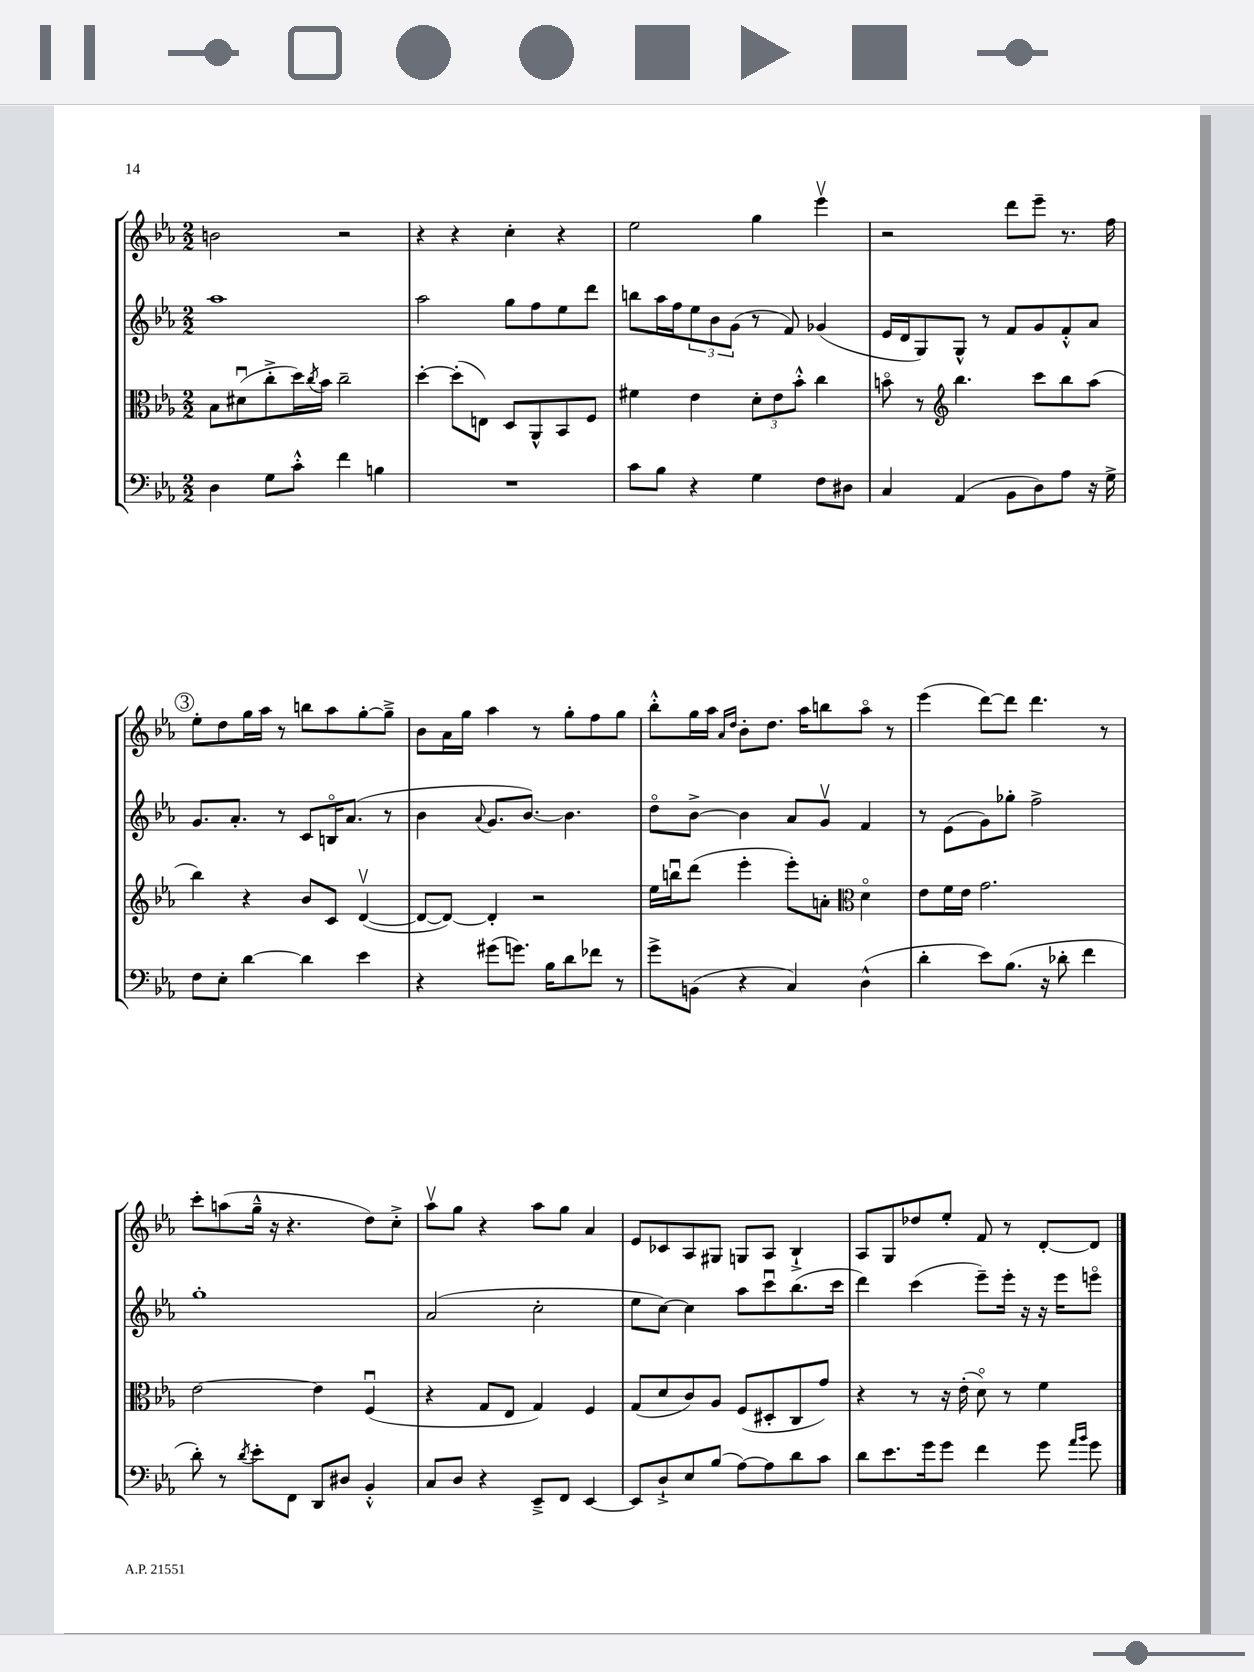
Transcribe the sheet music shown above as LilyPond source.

<<
\new StaffGroup <<
\new Staff = "s0" {
    \clef treble \key ees \major \numericTimeSignature \time 2/2
    b'2 r2 |
    r4 r4 c''4-. r4 |
    ees''2 g''4 ees'''4\upbow |
    r2 d'''8 ees'''8-- r8. f''16 |
    \mark \markup { \circle "3" } ees''8-. d''8 g''16 aes''16 r8 b''8 aes''8 g''8~-. g''8---> |
    bes'8 aes'16 g''16 aes''4 r8 g''8-. f''8 g''8 |
    bes''8-.-^ g''16 aes''16 \grace { aes'16 d''16 } bes'8-. d''8. aes''16 b''8 aes''8\flageolet r8 |
    ees'''4( d'''8~) d'''8 d'''4. r8 |
    c'''8-. a''8( g''16---^ r16 r4. d''8) c''8-.-> |
    aes''8\upbow g''8 r4 aes''8 g''8 aes'4 |
    ees'8 ces'8 aes8 gis8 g8 aes8 bes4-!-> |
    aes8 g8 des''8 ees''8-. f'8 r8 d'8~-. d'8 \bar "|." |
}
\new Staff = "s1" {
    \clef treble \key ees \major \numericTimeSignature \time 2/2
    aes''1 |
    aes''2 g''8 f''8 ees''8 d'''8 |
    b''8 aes''16 f''16 \tuplet 3/2 { ees''8 bes'8 g'8( } r8 f'8) ges'4( |
    ees'16 d'16 g8) g8-^ r8 f'8 g'8 f'8-.-^ aes'8 |
    \mark \markup { \circle "3" } g'8. aes'8.-. r8 c'8 b16\flageolet aes'8.( r8 |
    bes'4 \appoggiatura { aes'8 } g'8. bes'8.~) bes'4. |
    d''8\flageolet bes'8~-> bes'4 aes'8 g'8\upbow f'4 |
    r8 ees'8( g'8) ges''8-. f''2-> |
    g''1-. |
    aes'2( c''2-. |
    ees''8 c''8~) c''4 aes''8 c'''8\downbow bes''8.( c'''16 |
    d'''4) c'''4( ees'''8--) ees'''16-. r16 r16 ees'''16 e'''8\flageolet \bar "|." |
}
\new Staff = "s2" {
    \clef alto \key ees \major \numericTimeSignature \time 2/2
    bes8 dis'8\downbow( c''8-.-> d''16) \acciaccatura { c''8 } bes'16 c''2-- |
    d''4~-. d''8-.( e8) d8 aes,8-^ bes,8 f8 |
    fis'4 ees'4 \tuplet 3/2 { d'8-. ees'8 bes'8-.-^ } c''4 |
    b'8\flageolet r8 \clef treble bes''4. c'''8 bes''8 aes''8( |
    \mark \markup { \circle "3" } bes''4) r4 bes'8 c'8 d'4~\upbow( |
    d'8~ d'8~) d'4-. r2 |
    ees''16 b''16\downbow d'''8( ees'''4-. ees'''8-.) a'8-. \clef alto d'4\flageolet |
    ees'8 f'16 ees'16 g'2. |
    ees'2~ ees'4 f4\downbow( |
    r4 g8 ees8 g4) f4 |
    g8( d'8 c'8) aes8 f8( dis8-. c8 g'8) |
    r4 r8 r16 ees'16-.( d'8\flageolet) r8 f'4 \bar "|." |
}
\new Staff = "s3" {
    \clef bass \key ees \major \numericTimeSignature \time 2/2
    d4 g8 c'8-.-^ f'4 b4 |
    R1 |
    c'8 bes8 r4 g4 f8 dis8 |
    c4 aes,4( bes,8 d8) aes8 r16 g16-> |
    \mark \markup { \circle "3" } f8 ees8-. d'4~ d'4 ees'4 |
    r4 gis'8( g'8.) bes16 d'8 fes'8 r8 |
    g'8-> b,8( r4 c4) d4-^( |
    d'4-. ees'8) bes8.( r16 des'8-. f'4 |
    d'8-.) r8 \acciaccatura { d'8 } ees'8-. f,8 d,8 dis8 bes,4-.-^ |
    c8 d8 r4 ees,8---> f,8 ees,4~ |
    ees,8 d8-!-> ees8 bes8( aes8~) aes8 d'8 c'8 |
    d'8 ees'8. g'16 g'8 f'4 g'8 \grace { aes'16 bes'16 } g'8 \bar "|." |
}
>>
>>
\layout { \context { \Score \remove "Bar_number_engraver" } }
